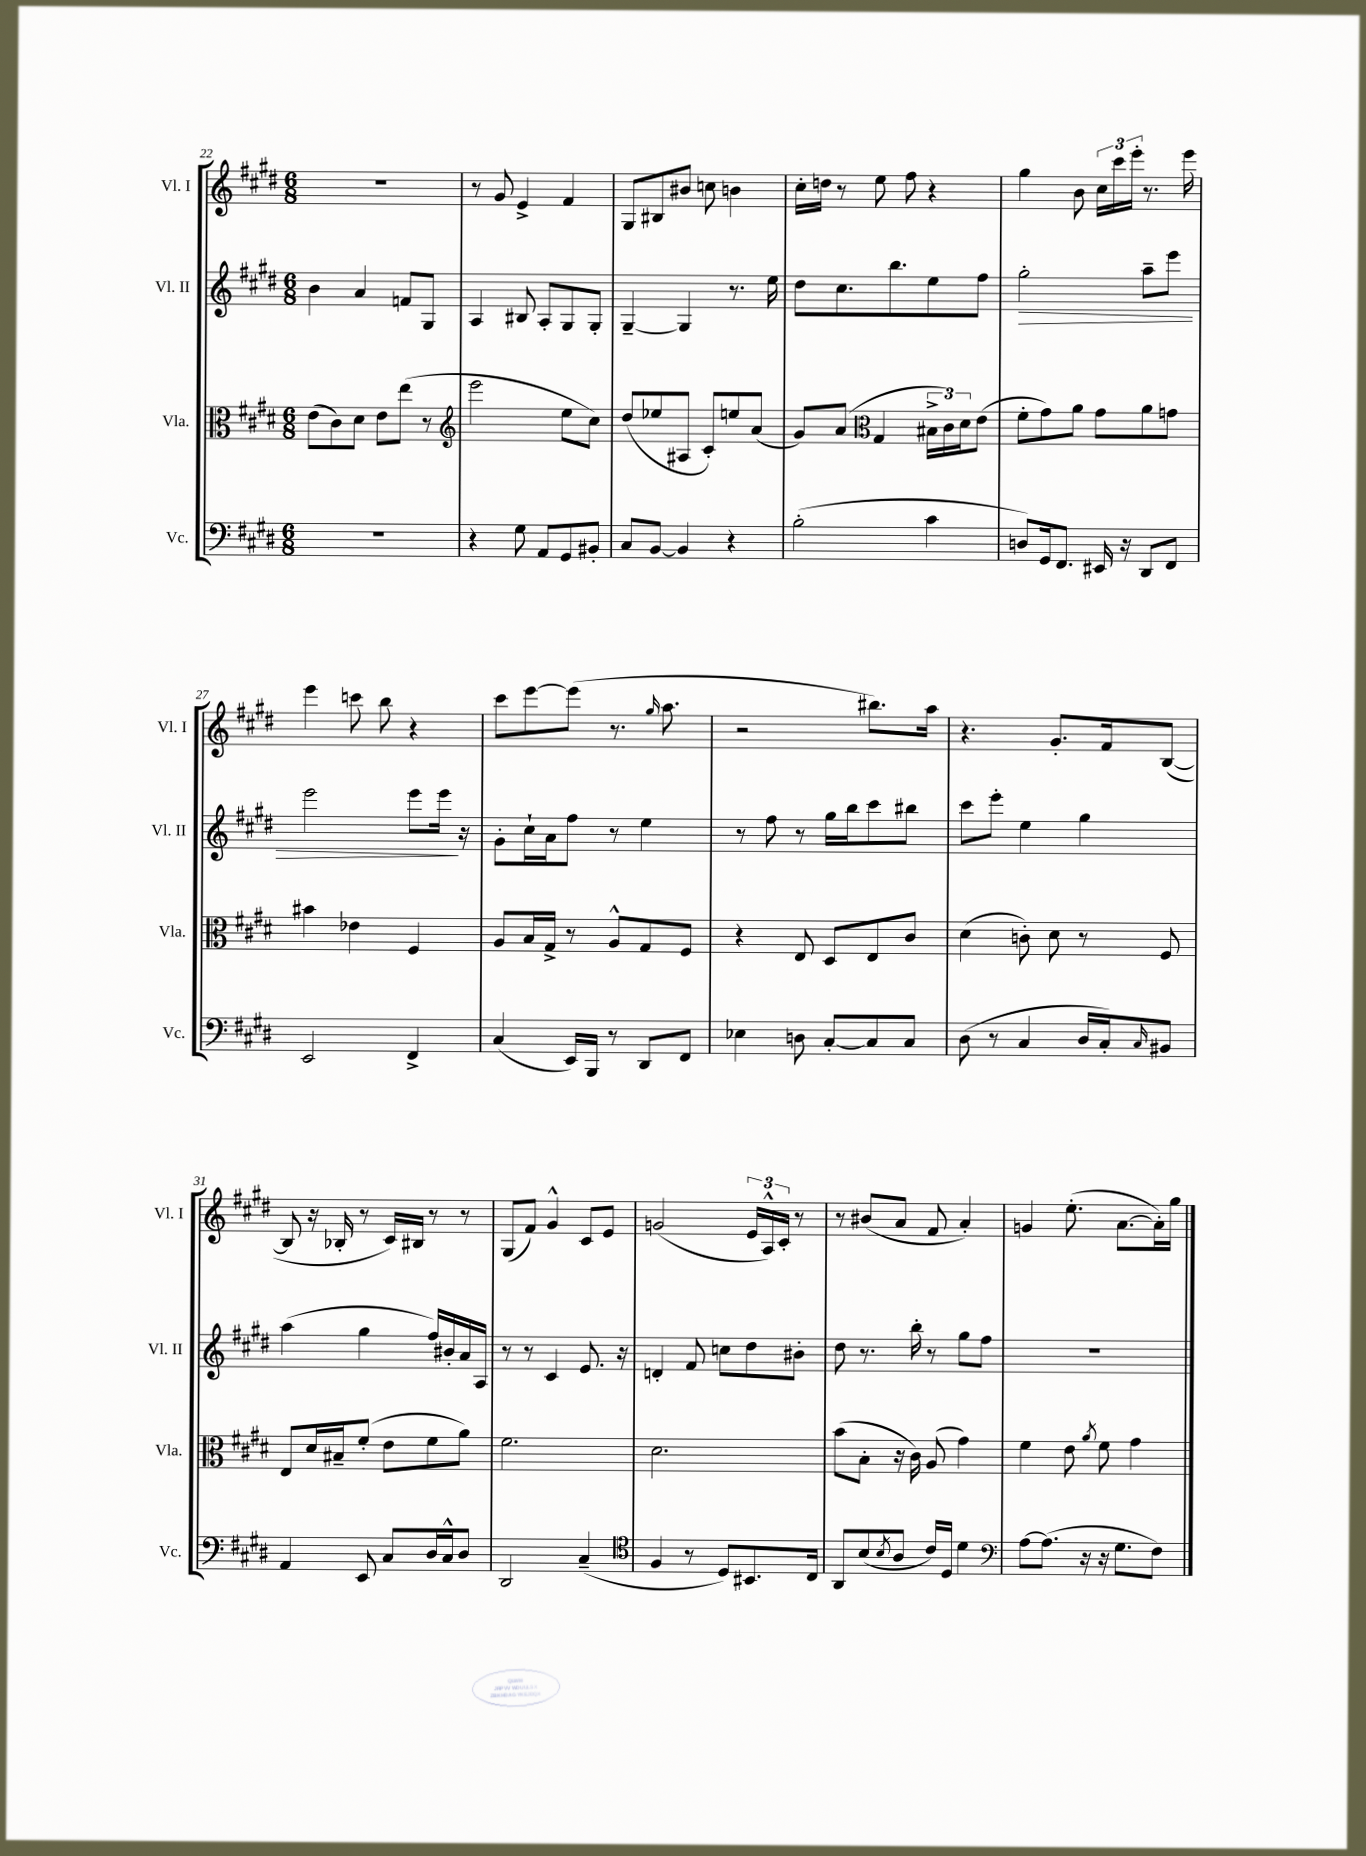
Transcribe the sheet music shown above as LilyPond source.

<<
\new StaffGroup <<
\new Staff = "s0" \with { instrumentName = "Vl. I" shortInstrumentName = "Vl. I" } {
    \clef treble \key e \major \numericTimeSignature \time 6/8
    R2. |
    r8 gis'8 e'4-> fis'4 |
    gis8 bis8 bis'8 c''8 b'4 |
    cis''16-. d''16 r8 e''8 fis''8 r4 |
    gis''4 b'8 \tuplet 3/2 { cis''16 cis'''16 e'''16-. } r8. e'''16 |
    e'''4 c'''8 b''8 r4 |
    cis'''8 e'''8~ e'''8( r8. \grace { gis''16 } a''8. |
    r2 bis''8.) a''16 |
    r4. gis'8.-. fis'16 b8~( |
    b8 r16 bes16-. r8 cis'16) bis16 r8 r8 |
    gis8( fis'8) gis'4-^ cis'8 e'8 |
    g'2( \tuplet 3/2 { e'16 a16-^) cis'16-. } r8 |
    r8 bis'8( a'8 fis'8 a'4-.) |
    g'4 e''8.-.( a'8.~ a'16-.) gis''16 \bar "|." |
}
\new Staff = "s1" \with { instrumentName = "Vl. II" shortInstrumentName = "Vl. II" } {
    \clef treble \key e \major \numericTimeSignature \time 6/8
    b'4 a'4 f'8 gis8 |
    a4 bis8 a8-. gis8 gis8-. |
    gis4~-- gis4 r8. e''16 |
    dis''8 cis''8. b''8. e''8 fis''8 |
    gis''2-.\> a''8-- e'''8 |
    e'''2 e'''8 e'''16\! r16 |
    gis'8-. cis''16-! a'16 fis''8 r8 e''4 |
    r8 fis''8 r8 gis''16 b''16 cis'''8 bis''8 |
    cis'''8 e'''8-. e''4 gis''4 |
    a''4( gis''4 fis''16) bis'16-. a'16 a16 |
    r8 r8 cis'4 e'8. r16 |
    d'4-. fis'8 c''8 dis''8 bis'8-. |
    dis''8 r8. b''16-. r8 gis''8 fis''8 |
    R2. \bar "|." |
}
\new Staff = "s2" \with { instrumentName = "Vla." shortInstrumentName = "Vla." } {
    \clef alto \key e \major \numericTimeSignature \time 6/8
    e'8( cis'8) dis'8 e'8 e''8( r8 |
    \clef treble e'''2 e''8 cis''8) |
    dis''8( ees''8 ais8 cis'8-.) e''8 a'8( |
    gis'8) a'8( \clef alto gis4 \tuplet 3/2 { bis16-> cis'16) dis'16 } e'8( |
    fis'8-. gis'8) a'8 gis'8 a'8 g'8 |
    bis'4 ees'4 fis4 |
    a8 b16 gis16-> r8 a8-^ gis8 fis8 |
    r4 e8 dis8 e8 cis'8 |
    dis'4( c'8-.) dis'8 r8 fis8 |
    e8 dis'16 bis16-- fis'8-.( e'8 fis'8 a'8) |
    fis'2. |
    dis'2. |
    b'8( b8-. r16 cis'16) a8( gis'4) |
    fis'4 e'8 \acciaccatura { a'8 } fis'8 gis'4 \bar "|." |
}
\new Staff = "s3" \with { instrumentName = "Vc." shortInstrumentName = "Vc." } {
    \clef bass \key e \major \numericTimeSignature \time 6/8
    R2. |
    r4 gis8 a,8 gis,8 bis,8-. |
    cis8 b,8~ b,4 r4 |
    b2-.( cis'4 |
    d8) gis,16 fis,8. eis,16 r16 dis,8 fis,8 |
    e,2 fis,4-> |
    cis4( e,16) b,,16 r8 dis,8 fis,8 |
    ees4 d8 cis8~-. cis8 cis8 |
    dis8( r8 cis4 dis16 cis16-.) \grace { cis16 } bis,8 |
    a,4 e,8 cis8 dis16 cis16-^ dis8 |
    dis,2 cis4--( |
    \clef tenor fis4 r8 dis8) bis,8. cis16 |
    a,8 b8( \acciaccatura { b8 } a8 cis'16) dis16 dis'4 |
    \clef bass a8~ a8.( r16 r16 gis8. fis8) \bar "|." |
}
>>
>>
\layout { \context { \Score currentBarNumber = #22 } }
